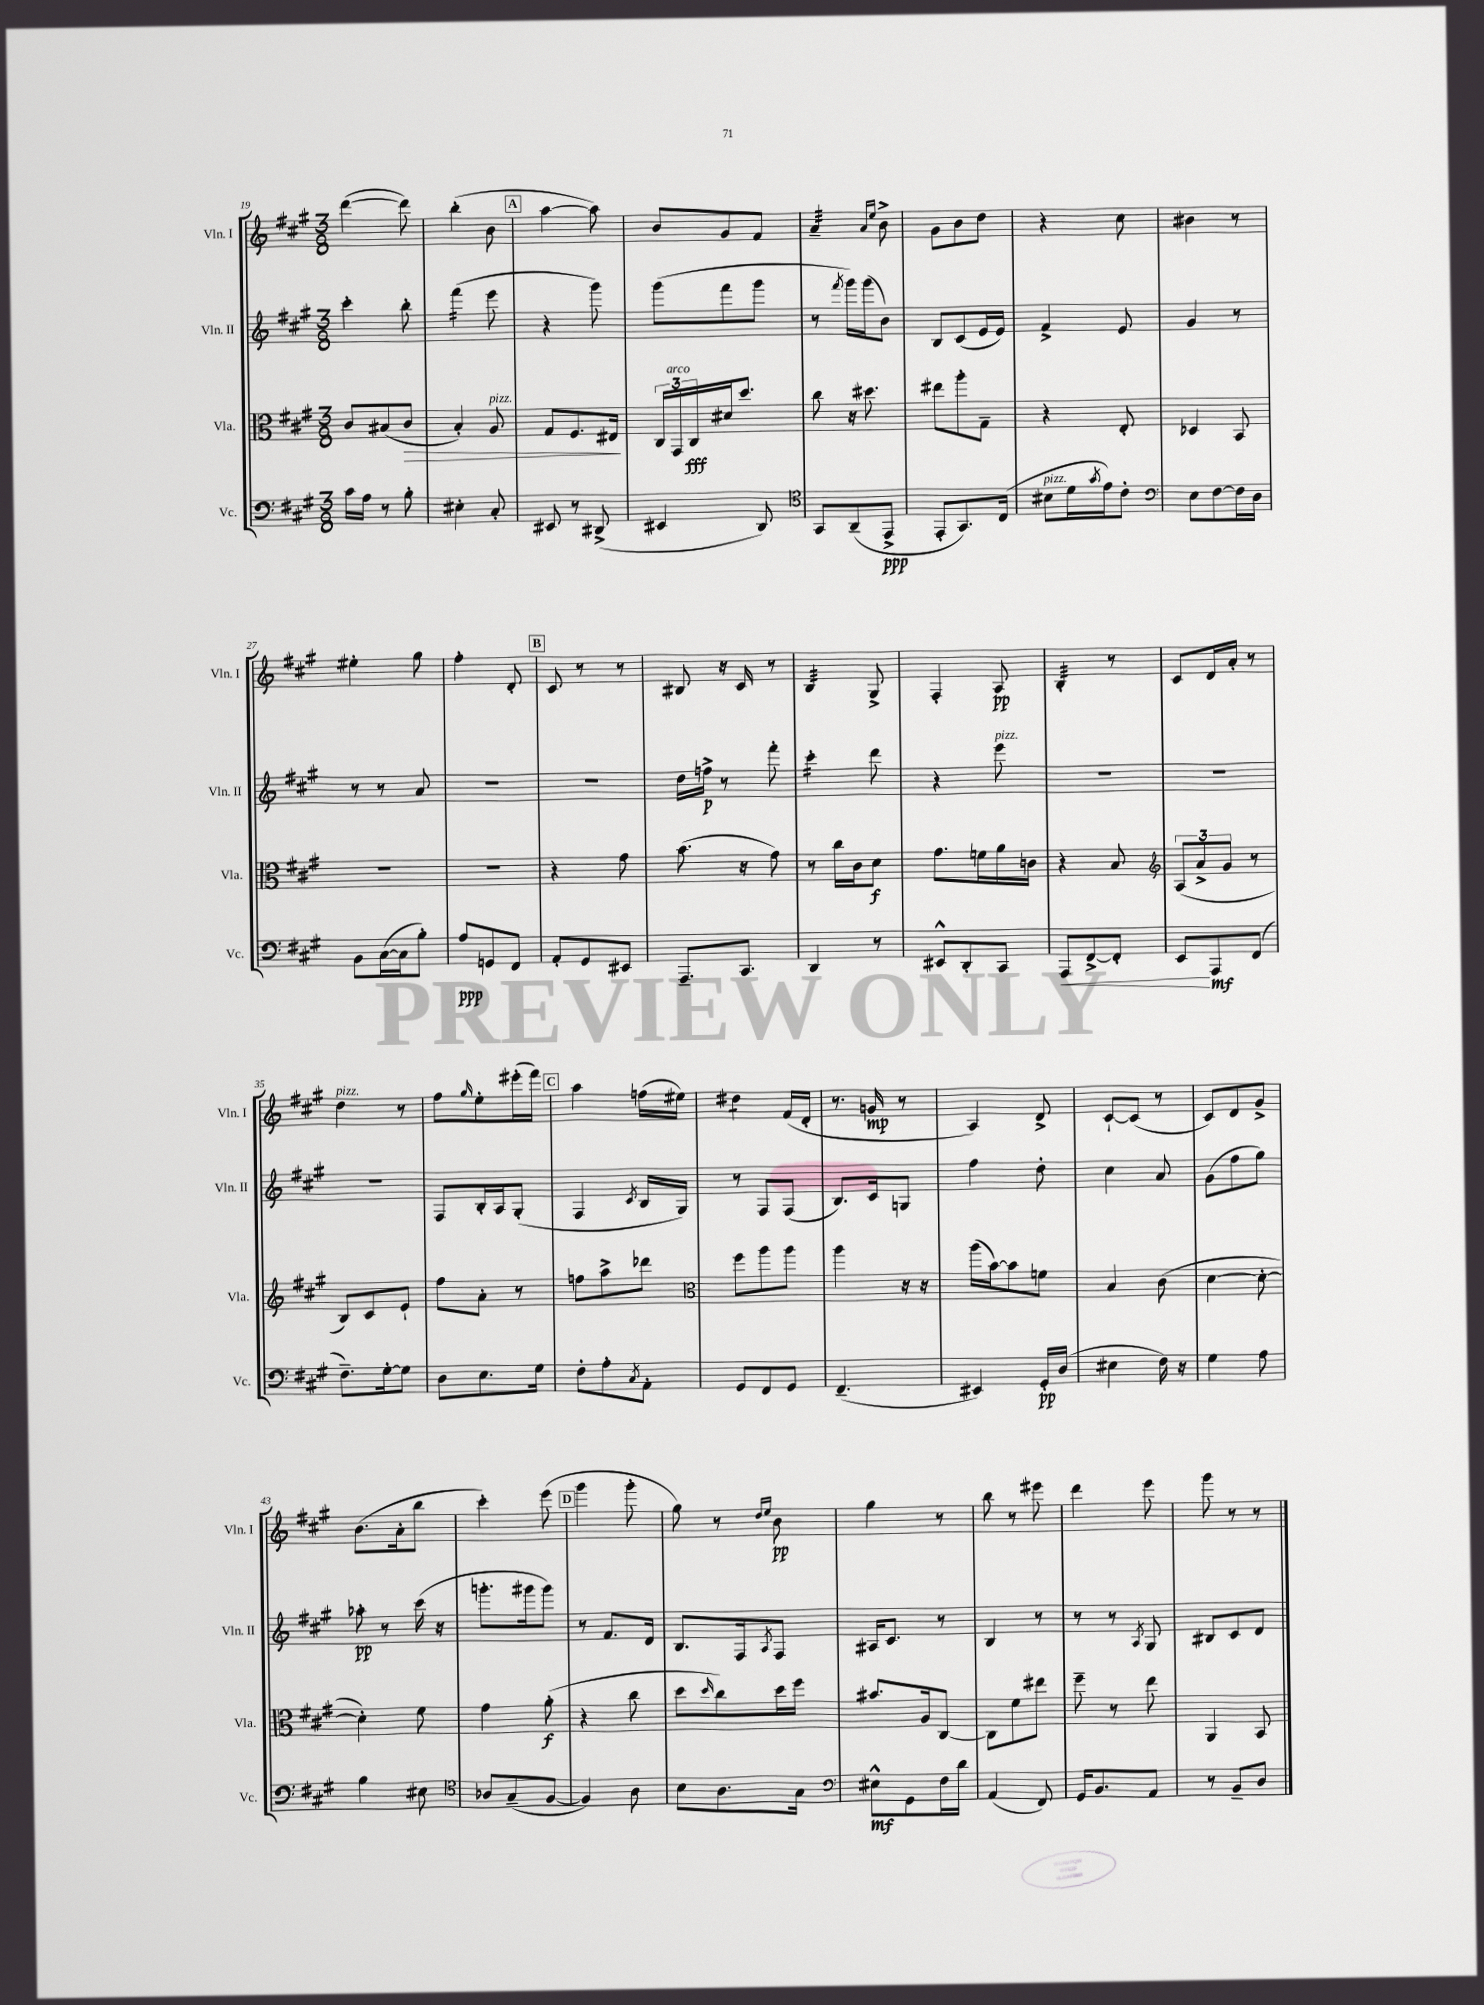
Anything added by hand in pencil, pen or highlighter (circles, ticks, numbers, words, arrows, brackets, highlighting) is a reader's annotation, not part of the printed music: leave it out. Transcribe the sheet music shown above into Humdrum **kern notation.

**kern	**kern	**kern	**kern
*staff4	*staff3	*staff2	*staff1
*clefF4	*clefC3	*clefG2	*clefG2
*k[f#c#g#]	*k[f#c#g#]	*k[f#c#g#]	*k[f#c#g#]
*M3/8	*M3/8	*M3/8	*M3/8
16c#	8c#	4ccc#'	([4ddd
16A	.	.	.
8r	(8B#	.	.
8B'	8c#	8bb'	8ddd])
=	=	=	=
4E#'	4B')	(4fff#	(4bb'
8C#'	8A	8eee	8b
=	=	=	=
8EE#	8G#	4r	[4aa
8r	8.F#	.	.
(8DD#^	.	8ggg#)	8aa])
.	16E#	.	.
=	=	=	=
4EE#	24C#	(8ggg#	8b
.	24GG#	.	.
.	24C#	.	.
.	16d#	8fff#	8g#
.	8.dd	.	.
8DD)	.	8ggg#	8f#
=	=	=	=
*clefC4	*	*	*
8GG#	8cc#	8r	4a~
.	.	8qfff#	.
(8AA~	16r	16ggg#)	.
.	8.dd#	(16ggg#	.
.	.	.	16qqa
.	.	.	16qqee
8EE^	.	8b)	8b^
=	=	=	=
8EE'	8ee#	8B	8g#
8.GG#)	8aa'	(8c#	8b
.	8G#~	16e	8dd
(16C#	.	16e)	.
=	=	=	=
8B#	4r	4f#^	4r
16d	.	.	.
8qg#	.	.	.
16e)	.	.	.
8c#'	8E'	8e	8cc#
=	=	=	=
*clefF4	*	*	*
8E	4D-	4g#	4b#
[8F#	.	.	.
16F#]	8BB	8r	8r
16D	.	.	.
=	=	=	=
8BB	4.r	8r	4ee#'
([16C#	.	8r	.
16C#]	.	.	.
8B')	.	8a	8gg#
=	=	=	=
8A	4.r	4.r	4ff#'
8GG	.	.	.
8FF#	.	.	8d'
=	=	=	=
8AA'	4r	4.r	8c#
8GG#	.	.	8r
8EE#	8g#	.	8r
=	=	=	=
8.AAA~	(8.b	16dd	8B#
.	.	16ff^	.
.	.	8r	16r
8.CC#	16r	.	16c#
.	8g#)	8fff#'	8r
=	=	=	=
4DD	8r	4ccc#'	4B
.	16cc#	.	.
.	16c#	.	.
8r	8d	8ddd	8G#^
=	=	=	=
8EE#^^	8.g#	4r	4F#'
8DD'	.	.	.
.	16f	.	.
8CC#	16a	8eee	8A
.	16c	.	.
=	=	=	=
8AAA	4r	4.r	4B'
[8FF#^	.	.	.
8FF#']	8B	.	8r
=	=	=	=
*	*clefG2	*	*
8EE	(12A	4.r	8c#
.	12a^	.	.
8AAA	.	.	16d
.	12g#	.	.
.	.	.	16a'
(8FF#	8r	.	8r
=	=	=	=
8.F#~)	8B)	4.r	4dd
.	8c#	.	.
[16G#'	.	.	.
8G#]	8e`	.	8r
=	=	=	=
8D	8ff#	8F#	8ff#
.	.	.	16qqgg#
8.E	8a'	16B'	8ee'
.	.	16A	.
.	8r	(8G#'	(16eee#'
16G#	.	.	16fff#)
=	=	=	=
8F#'	8ff	4F#	4aa
8A'	8aa^	.	.
8qC#	.	8qc#	.
8AA'	8ddd-	16B	(16ff
.	.	16G#)	16ee#)
=	=	=	=
*	*clefC3	*	*
8GG#	8ff#	8r	4dd#
8FF#	8aa	8F#	.
8GG#	8aa	(8F#	(16f#
.	.	.	16d'
=	=	=	=
(4.FF#~	4aa	8.B)	8.r
.	.	16c#	16g
.	16r	8G	8r
.	16r	.	.
=	=	=	=
4EE#)	(16aa	4ff#	4A)
.	[16b)	.	.
.	8b]	.	.
16GG#'	8f	8dd'	8d^
(16D	.	.	.
=	=	=	=
4E#	4B	4cc#	[8c#`
.	.	.	(8c#]
16F#)	(8c#	8a	8r
16r	.	.	.
=	=	=	=
4G#	[4d	(8g#	8c#)
.	.	8ff#	8d
8A	8d'_	8gg#)	8g#^
=	=	=	=
4B	4d'])	8aa-'	(8.b
.	.	8r	.
.	.	.	16a'
8E#	8f#	(16ccc#	8bb
.	.	16r	.
=	=	=	=
*clefC4	*	*	*
8A-	4g#	8.ggg'	4ccc#')
(8G#~	.	.	.
.	.	16ggg#	.
[8F#	(8a'	8ggg#)	(8eee
=	=	=	=
4F#])	4r	8r	4ggg#
.	.	8.f#	.
8A	8cc#	.	8ggg#'
.	.	16d	.
=	=	=	=
8B	8dd	8.B	8gg#)
.	16qqdd	.	.
8.A	8cc#)	.	8r
.	.	16F#	.
.	.	.	16qqdd
.	.	8qA	16qqee
.	16dd	8F#	8b
16G#	16ff#	.	.
=	=	=	=
*clefF4	*	*	*
8E#^^	8.b#	16A#	4gg#
.	.	8.c#	.
8GG#	.	.	.
.	16A	.	.
16F#	[8C#	8r	8r
16d	.	.	.
=	=	=	=
(4AA	8C#]	4B	8bb
.	8f#	.	8r
8FF#)	8ee#	8r	8eee#
=	=	=	=
16GG#	8ff#~	8r	4ddd
8.BB	.	.	.
.	8r	8r	.
.	.	8qA	.
8AA	8ee	8G#	8eee
=	=	=	=
8r	4AA	8B#	8ggg#
8BB~	.	8c#	8r
8D	8BB	8d	8r
==	==	==	==
*-	*-	*-	*-
